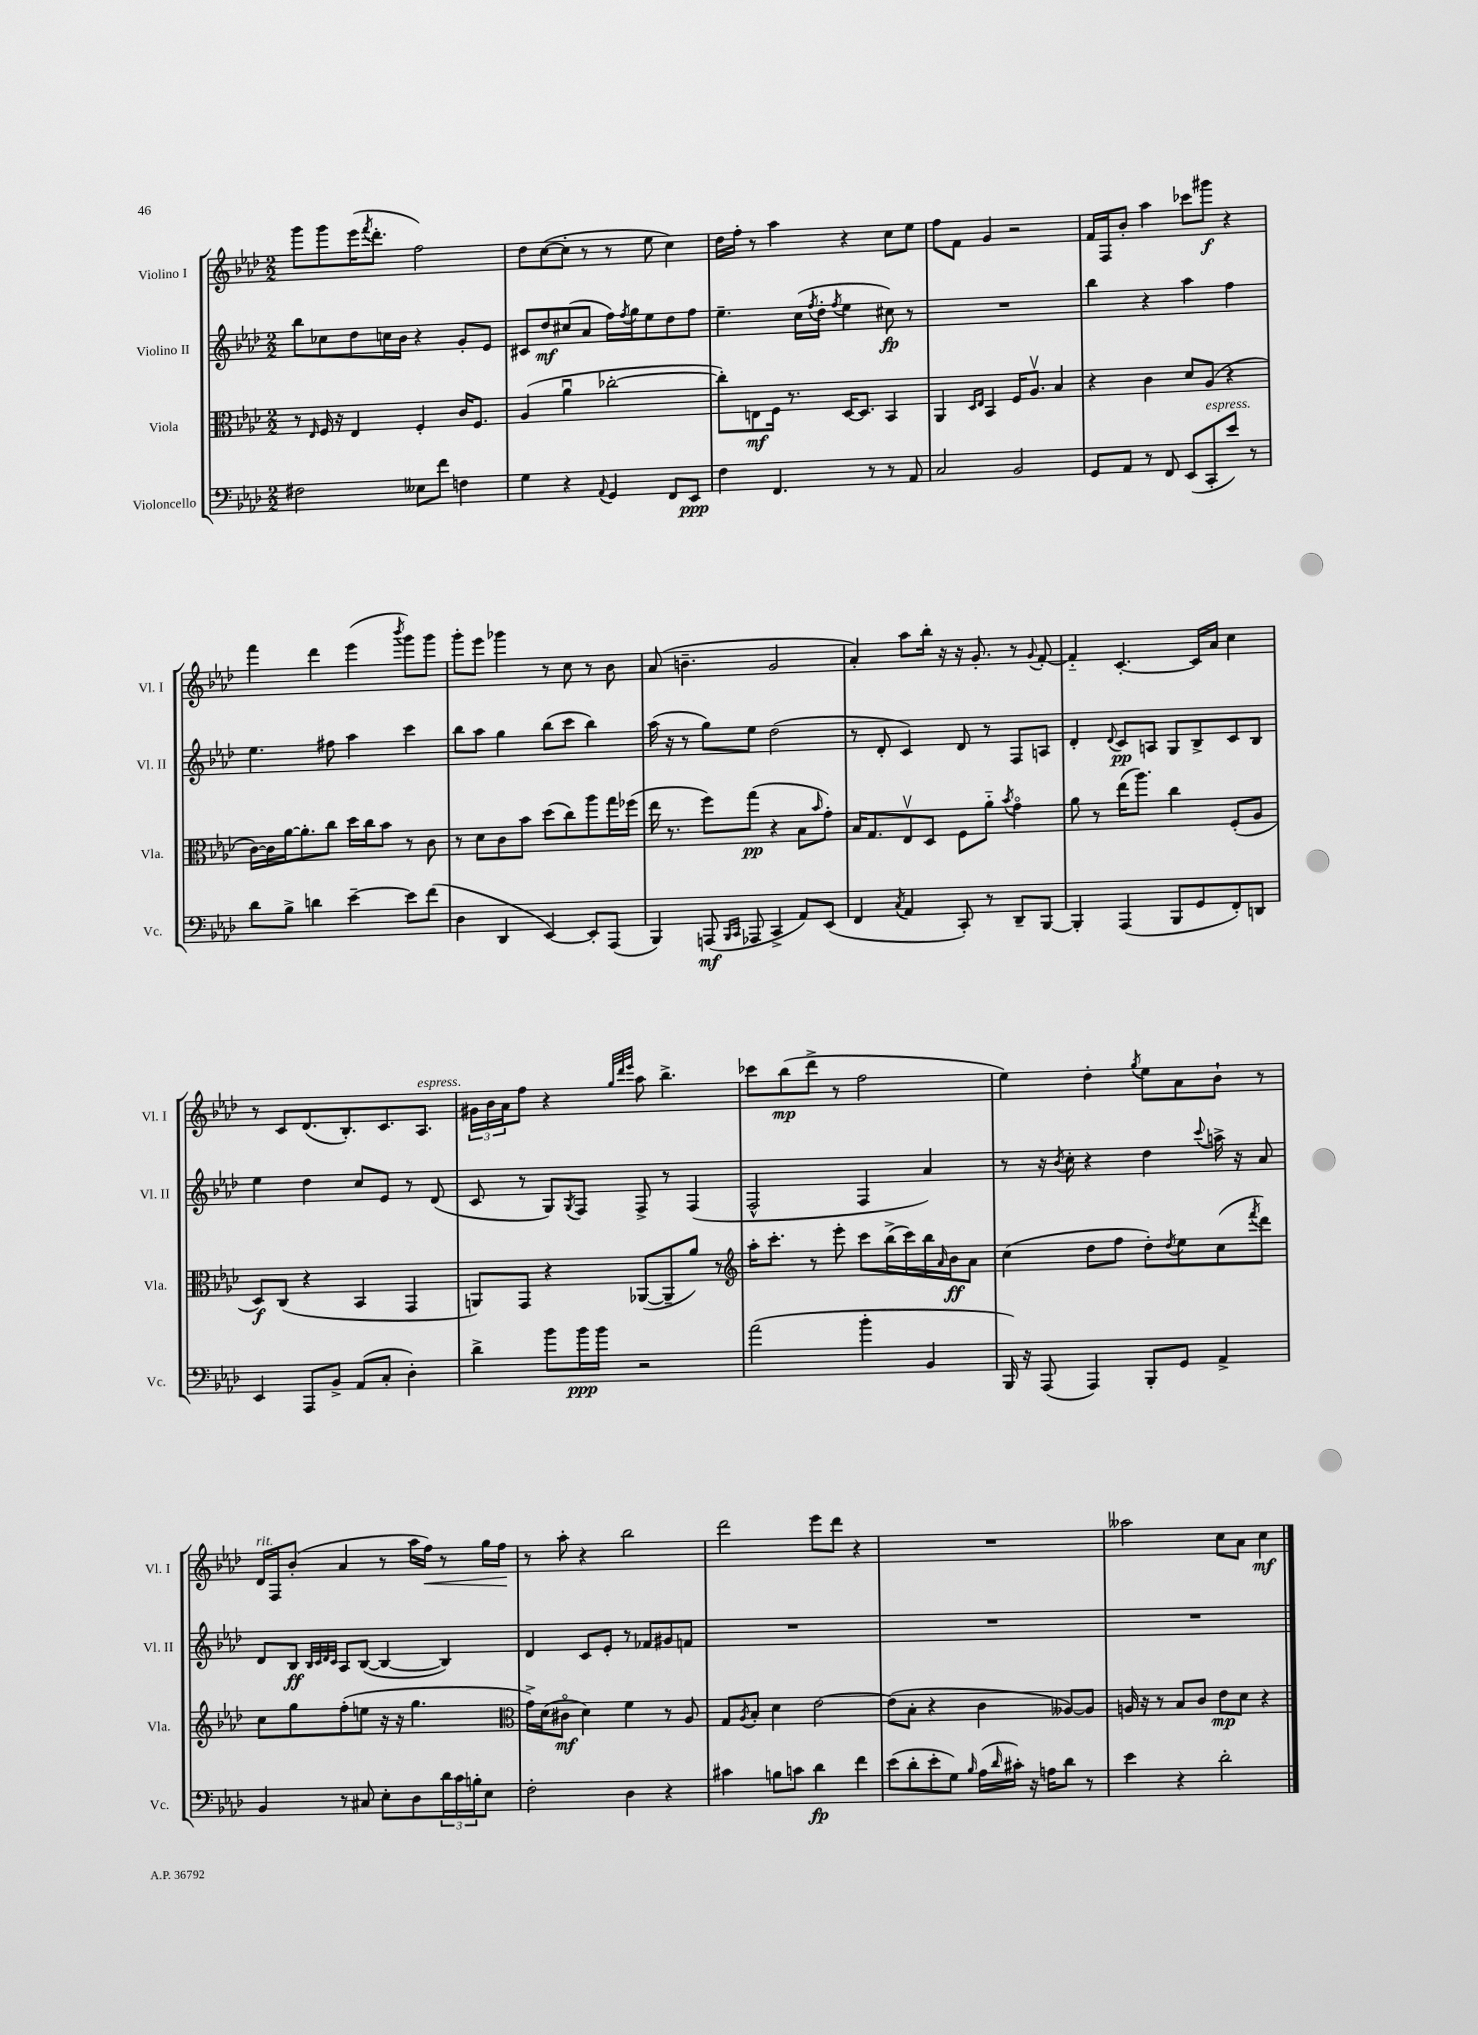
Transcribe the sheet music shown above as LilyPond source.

<<
\new StaffGroup <<
\new Staff = "s0" \with { instrumentName = "Violino I" shortInstrumentName = "Vl. I" } {
    \clef treble \key aes \major \numericTimeSignature \time 2/2
    g'''8 g'''8 ees'''16( \acciaccatura { f'''8 } des'''8.-. f''2) |
    des''8 c''8~( c''8-. r8 r8 ees''8 c''4) |
    des''16 f''16-. r8 aes''4 r4 c''8 ees''8 |
    f''8 f'8 g'4 r2 |
    f'16 f16 bes'8-. aes''4 ces'''8 gis'''8\f r4 |
    f'''4 des'''4 ees'''4( \acciaccatura { bes'''8 } g'''8) g'''8 |
    g'''8-. ees'''8 ges'''4 r8 c''8 r8 bes'8 |
    aes'8( b'4.-- g'2 |
    aes'4-.) aes''8 bes''16-. r16 r16 g'8.-. r8 \appoggiatura { g'8 } f'8~-. |
    f'4-_ c'4.~-. c'16 aes'16 c''4 |
    r8 c'8 des'8.( bes8.-.) c'8. aes8.^\markup { \italic "espress." } |
    \tuplet 3/2 { gis'16 bes'16 aes'16 } f''8 r4 \grace { g''32 des'''32 ees'''32 } aes''8 bes''4.-> |
    ces'''8 bes''8\mp( des'''8-> r8 f''2 |
    ees''4) des''4-. \acciaccatura { g''8 } ees''8 aes'8 bes'8-! r8 |
    des'16^\markup { \italic "rit." } f16 bes'8-.( aes'4 r8 aes''16 f''16\<) r8 g''16 f''16\! |
    r8 aes''8-. r4 bes''2 |
    des'''2 ees'''8 des'''8 r4 |
    R1 |
    aeses''2 c''8 aes'8 c''4\mf \bar "|." |
}
\new Staff = "s1" \with { instrumentName = "Violino II" shortInstrumentName = "Vl. II" } {
    \clef treble \key aes \major \numericTimeSignature \time 2/2
    bes''8 ces''8 des''8 c''16 bes'16 r4 g'8-. ees'8 |
    cis'8 des''8\mf cis''8( aes'8 f''16) \acciaccatura { f''8 } g''16 ees''8 des''8 f''8 |
    ees''4.-- c''16( \acciaccatura { f''8 } des''16-. \acciaccatura { f''8 } ees''4 cis''8\fp) r8 |
    R1 |
    bes''4 r4 aes''4 f''4 |
    ees''4. fis''8 aes''4 c'''4 |
    bes''8 aes''8 g''4 bes''8( c'''8 bes''4) |
    aes''16( r16 r8 g''8) ees''8 des''2( |
    r8 des'8-. c'4) des'8 r8 f8 a8 |
    des'4-. \appoggiatura { des'8 } c'8\pp a8 g8 bes8-> c'8 bes8 |
    ees''4 des''4 c''8 ees'8 r8 des'8( |
    c'8 r8 g8) \acciaccatura { g8 } f8 f8-> r8 f4( |
    f2-^ f4 aes'4) |
    r8 r16 \acciaccatura { bes'8 } c''16-. r4 des''4 \appoggiatura { c'''8 } a''16-> r16 aes'8 |
    des'8 bes8\ff \grace { bes32 c'32 des'32 c'32 } aes8 bes8~( bes4~ bes4) |
    des'4 c'8 ees'8-. r8 fes'8 gis'8 f'8 |
    R1 |
    R1 |
    R1 \bar "|." |
}
\new Staff = "s2" \with { instrumentName = "Viola" shortInstrumentName = "Vla." } {
    \clef alto \key aes \major \numericTimeSignature \time 2/2
    r8 \grace { ees16 } f16 r16 ees4 f4-. c'16 f8. |
    aes4( aes'4\downbow ces''2~-. |
    ces''8-.) e8\mf f16 r8. des16~ des8. bes,4 |
    aes,4 \grace { des16 ees16 } bes,4 f16 aes8.\upbow bes4 |
    r4 c'4 des'8 aes8( r4 |
    c'16~) c'16 aes'16~ aes'8.-. c''8 des''16 c''16 bes'8 r8 c'8 |
    r8 des'8 c'8 bes'8 des''8( c''8) aes''8 g''16 fes''16( |
    ees''16 r8. f''8) g''8\pp( r4 bes8 \grace { bes'16 } g'8-.) |
    bes16 g8. ees8\upbow des8 f8 aes'8-_ \acciaccatura { bes'8 } g'4\flageolet |
    aes'8 r8 ees''16( aes''8.) c''4 f8-.( aes8 |
    des8\f) c8( r4 bes,4 g,4 |
    a,8) g,8 r4 aes,8~( aes,8-- aes'8) r8 |
    \clef treble aes''16-. c'''8.-. r8 ees'''8-. c'''8 bes''16->( c'''16) bes''16 \grace { aes'16 } bes'16\ff aes'8 |
    c''4( des''8 f''8 des''8-.) \acciaccatura { des''8 } ees''8 c''8( \acciaccatura { f'''8 } des'''8) |
    c''8 g''8 f''8-.( e''8 r16 r16 g''4. |
    \clef alto g'16->) des'16( cis'8\flageolet\mf des'4) f'4 r8 aes8 |
    g8 \acciaccatura { aes8 } bes8-. des'4 ees'2~ |
    ees'8( bes8-. r4 c'4 aeses8~) aeses8 |
    a16 r16 r8 bes8 c'8 ees'8\mp des'8 r4 \bar "|." |
}
\new Staff = "s3" \with { instrumentName = "Violoncello" shortInstrumentName = "Vc." } {
    \clef bass \key aes \major \numericTimeSignature \time 2/2
    fis2 eeses8 f'8 f4 |
    g4 r4 \appoggiatura { aes,8 } g,4 f,8 ees,8\ppp |
    f4 f,4. r8 r8 aes,8 |
    c2 bes,2 |
    g,8 aes,8 r8 f,8 ees,8( c,8-.^\markup { \italic "espress." } ees'8) r8 |
    des'8 bes8-> d'4 ees'4~-- ees'8 f'8( |
    des4 des,4 ees,4~) ees,8-. aes,,8( |
    bes,,4) a,,8\mf( \grace { bes,,16 c,16 } aes,,8 c,4-> aes,8) ees,8( |
    f,4 \acciaccatura { c8 } aes,4 c,8-.) r8 des,8-- bes,,8~ |
    bes,,4-. aes,,4( bes,,8 g,8 f,8-.) d,8 |
    ees,4 aes,,8 bes,8-> aes,8( c8-. des4-.) |
    des'4-> bes'8 bes'16\ppp bes'16 r2 |
    aes'2( bes'4-. bes,4 |
    bes,,16) r16 aes,,8( aes,,4) bes,,8-. g,8 aes,4-> |
    bes,4 r8 cis8 ees8-. des8 \tuplet 3/2 { des'16 c'16 b16-. } ees8 |
    f2-. des4 r4 |
    cis'4 b8 c'8 des'4\fp f'4 |
    ees'8( des'8-. ees'8-. g8) \grace { bes16 } aes16( \grace { des'16 } cis'16-.) r16 a16 des'8 r8 |
    ees'4 r4 des'2-. \bar "|." |
}
>>
>>
\layout { \context { \Score \remove "Bar_number_engraver" } }
